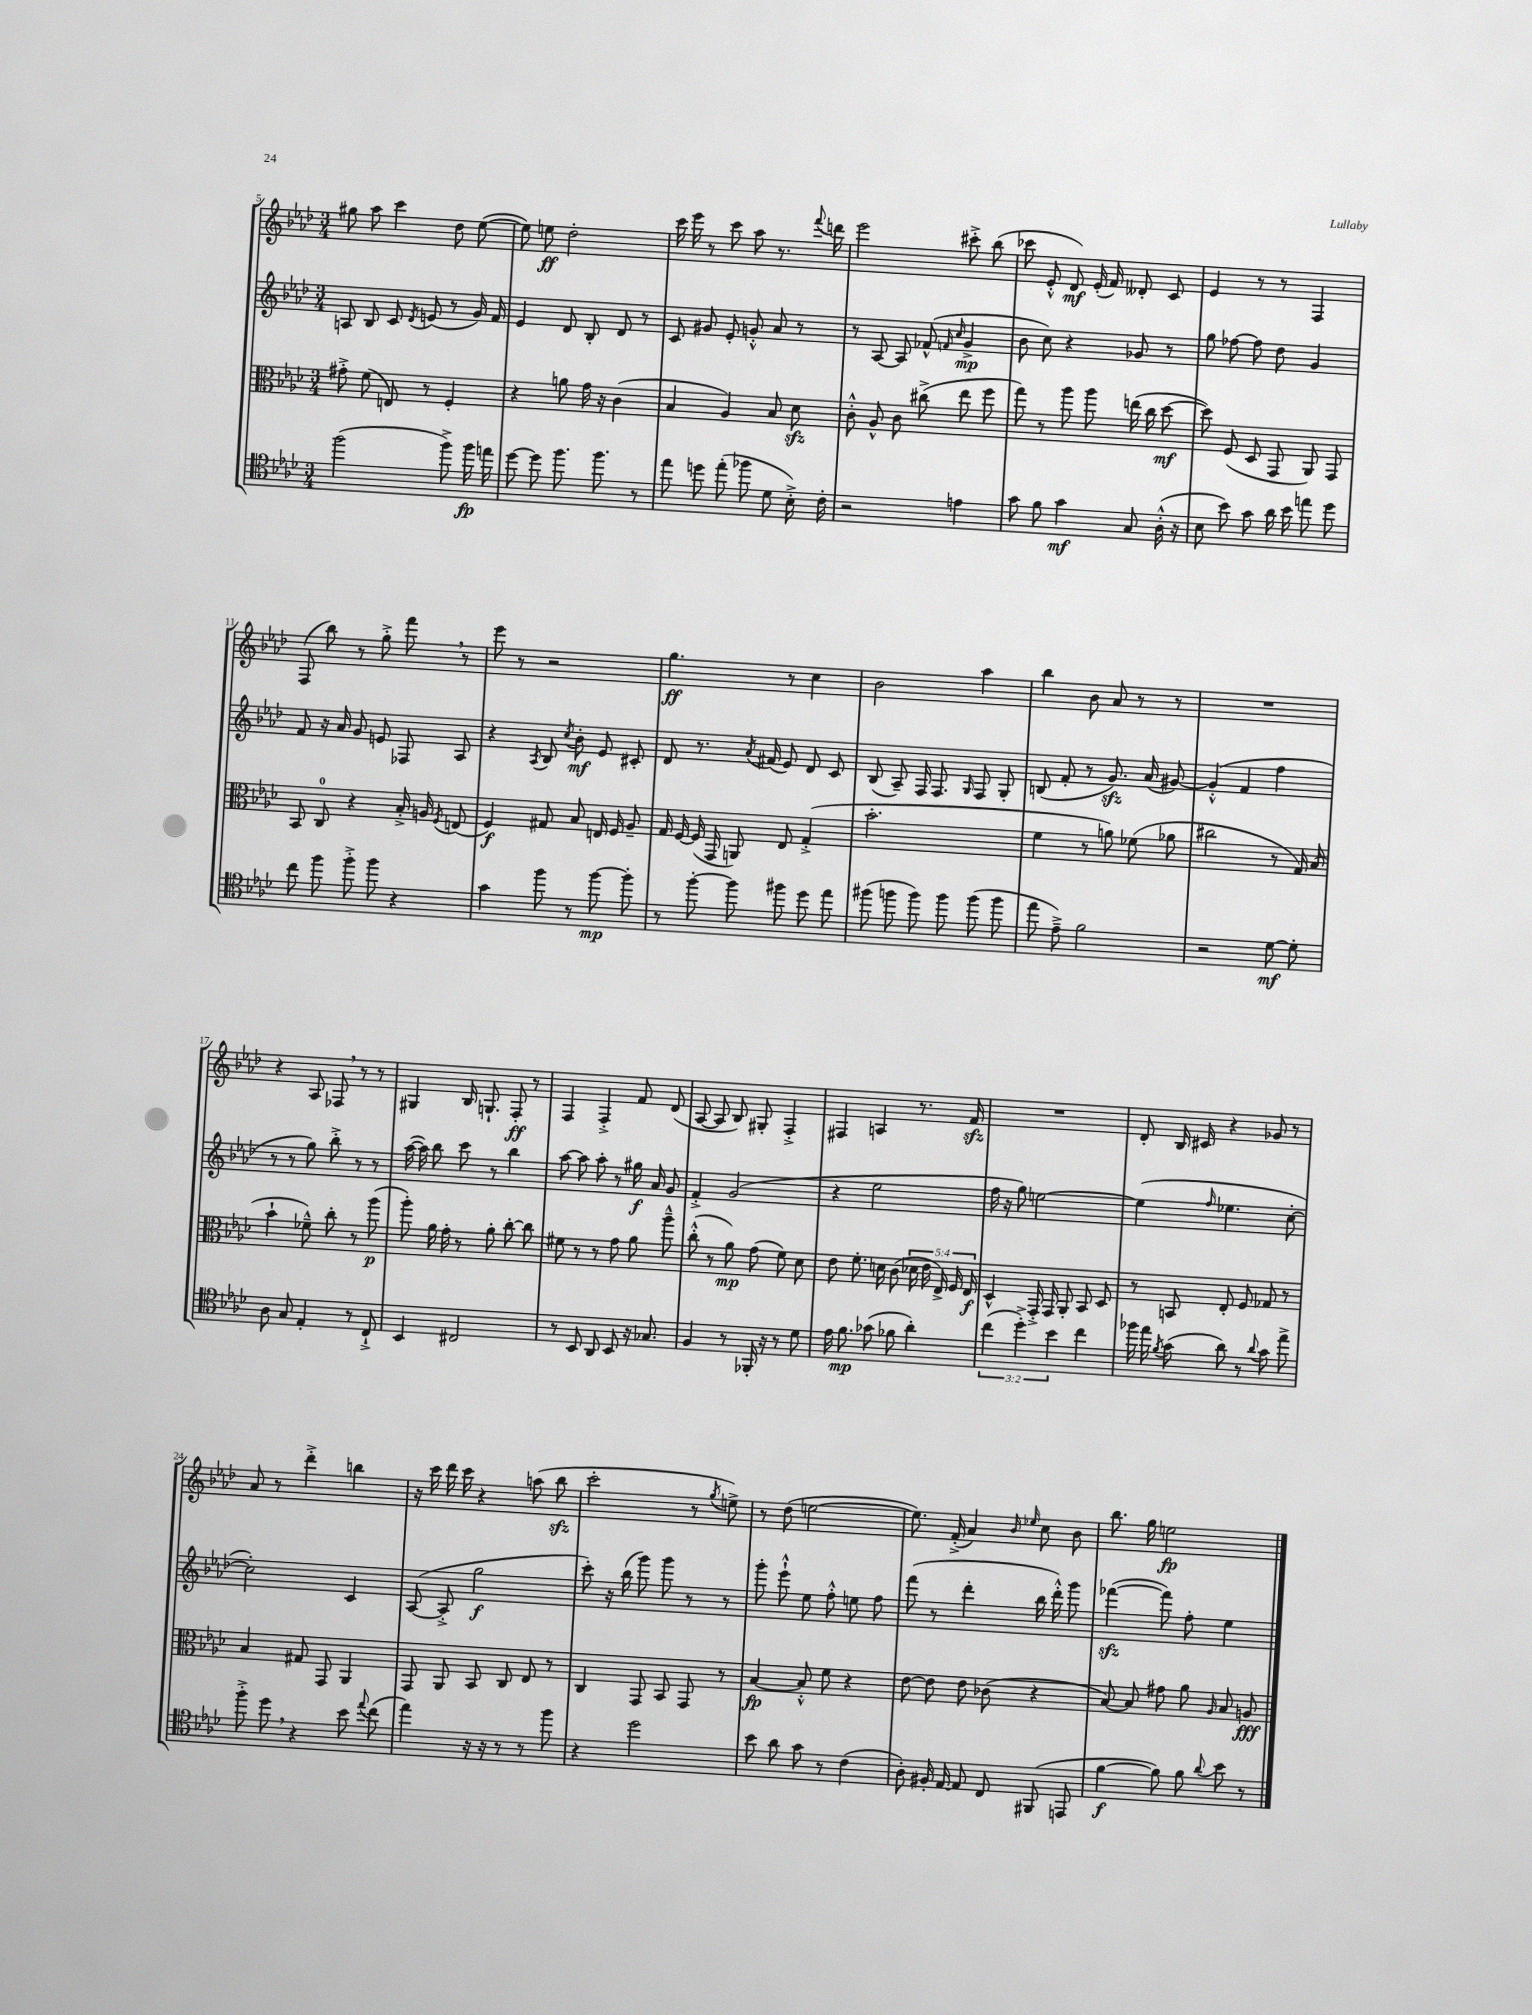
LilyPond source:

<<
\new StaffGroup <<
\new Staff = "s0" {
    \clef treble \key aes \major \numericTimeSignature \time 3/4
    \autoBeamOff gis''8 aes''8 c'''4 des''8 ees''8~( |
    ees''8) e''8\ff des''2-. |
    c'''16 ees'''16 r8 c'''8 aes''8 r8. \appoggiatura { f'''8 } d'''16 |
    ees'''2 cis'''8-.-> bes''8( |
    ces'''8 ees'8-.-^ des'8\mf) ees'16-.( f'16) deses'8-. c'8 |
    ees'4 r8 r8 f4 |
    f8( bes''8) r8 g''8-.-> f'''8 \breathe r8 |
    ees'''8 r8 r2 |
    g''4.\ff r8 c''4 |
    bes'2 aes''4 |
    bes''4 bes'8 aes'8 r8 r8 |
    R2. |
    r4 aes8 fes8 \breathe r8 r8 |
    gis4 bes16 g8.-! f8-.\ff r8 |
    f4 f4-.-> f'8 des'8( |
    aes8~ aes8 bes8) gis8-. f4-.-> |
    fis4 a4 r8. f'16\sfz |
    R2. |
    des'8-. bes16 cis'16 r4 ges'8 r8 |
    aes'8 r8 des'''4-.-> b''4 |
    r16 c'''16 des'''16 c'''16 r4 a''8( bes''8\sfz |
    c'''2-. r8 \acciaccatura { g''8 } e''8->) |
    r8 des''8( e''2~ |
    e''8.) f'16-.->( aes'4) \grace { bes'16 ees''16 } c''8 bes'8 |
    bes''8. g''16 e''2\fp \bar "|." |
}
\new Staff = "s1" {
    \clef treble \key aes \major \numericTimeSignature \time 3/4
    \autoBeamOff a8 bes8 c'8 \acciaccatura { des'8 } e'8( r8 g'16) f'16 |
    ees'4 des'8 bes8-. des'8 r8 |
    c'8 gis'8 ees'8-. g'8-.-^ aes'8 r8 |
    r8 aes8~ aes8 fes'8-^( \grace { f'16 c''16 } g'4->\mp |
    bes'8 c''8) r4 ges'8 r8 |
    g''8 fes''8~ fes''8 des''8 g'4 |
    f'8 r16 aes'16 g'8 e'8 fes8 aes8 |
    r4 \acciaccatura { aes8 } bes8 \acciaccatura { c''8 } bes'8-.\mf ees'8 cis'8-. |
    des'8 r8. \acciaccatura { aes'8 } fis'16( ees'8) des'8 c'8 |
    bes8( aes8--) f16 f8. \grace { g16 } f8 g8-. |
    b8( f'8-. r8 g'8.\sfz) aes'16( gis'8~) |
    gis'4-.-^( f'4 f''4 |
    r8 r8 g''8) bes''8-.-> r8 r8 |
    aes''16~( aes''16) bes''8 c'''8 r8 bes''4 |
    aes''8~ aes''8 aes''8-. r8 gis''16\f aes'16 g'8 |
    f'4-.-> g'2( |
    r4 ees''2 |
    f''16 r16 g''8) e''2~ |
    e''4( \grace { f''16 } ees''4. c''8~-. |
    c''2-.) c'4 |
    aes8~( aes8-.-> g''2\f |
    c'''8-.) r16 bes''16( g'''8) g'''8 r8 r8 |
    g'''8-. ees'''8-!-^ ees''8 f''8-.-^ e''8 f''8 |
    f'''8( r8 des'''4-. bes''16 des'''16-.-^) g'''8 |
    fes'''4~\sfz( fes'''8) f''8-. ees''4 \bar "|." |
}
\new Staff = "s2" {
    \clef alto \key aes \major \numericTimeSignature \time 3/4 \override Staff.TupletNumber.text = #tuplet-number::calc-fraction-text
    \autoBeamOff gis'8-.-> f'8( e8) r8 f4-. |
    r4 a'8 g'16 r16 c'4( |
    bes4 aes4) bes8 des'8\sfz |
    c'8-.-^ aes8-^ c'8 cis''8->( ees''8 f''8 |
    g''8) r8 aes''8 aes''8 e''16( c''16 des''8~\mf |
    des''8) f8( des8 g,8 aes,8) g,8 |
    bes,8 c8-0 r4 bes16-.-> a16 \acciaccatura { f8 } e8( |
    f4\f) gis8 bes8 e16 f16 aes8-- |
    g16 f16~ f16( g,16 a,8) ees8 g4-.->( |
    bes'2.-. |
    f'4 r8 a'8) fes'8( aes'8 |
    cis''2 r8 g16) bes16( |
    bes'4-! fes'8---^) c''8-. r8 aes''8\p( |
    aes''8-.) aes'16 g'16-. r8 aes'8-. c''8~-. c''8 |
    fis'8 r8 r8 g'8 aes'8 aes''8---^ |
    c''8-.-^( r8 aes'8\mp) g'8( f'8) des'8 |
    ees'8 f'8.-. d'16 c'8( \tuplet 5/4 { des'16 ees'16 ees16->) f16 ees16\f } |
    des4-^ g,16-.-> g,16 aes,8-. bes,8 des8 |
    r8 b,8 ees8-. f8 ges8 r8 |
    bes4 gis8 g,8 aes,4 |
    g,8 aes,8 bes,8 c8 ees8 r8 |
    c4 g,8 bes,8 g,8 r8 |
    bes4~\fp bes8-.-^ f'8 r4 |
    ees'8~ ees'8 ees'8 ces'8( r4 |
    bes8~) bes8 gis'8 aes'8 \grace { aes16 } bes8 a8\fff \bar "|." |
}
\new Staff = "s3" {
    \clef tenor \key aes \major \numericTimeSignature \time 3/4 \override Staff.TupletNumber.text = #tuplet-number::calc-fraction-text
    \autoBeamOff f''2( f''8->) f''16\fp e''16 |
    des''8~ des''8 f''8. f''8. r8 |
    ees''8 d''8 ees''8-.( fes''8 des'8 bes16-.->) c'16-. |
    r2 e'4 |
    g'8 f'8 g'4\mf g8 aes16-.-^( r16 |
    bes8 bes'8) g'8 aes'16 bes'16 e''8 des''8 |
    c''8 f''8 f''8-.-> f''8 r4 |
    g'4 f''8 r8 f''8~\mp f''8-. |
    r8 f''8~-. f''8 fis''8 des''8 ees''8 |
    fis''8( f''8 f''8) f''8 f''8( f''8 |
    ees''8 ees'8--->) f'2 |
    r2 des'8~\mf des'8-. |
    aes8 g8 ees4-. r8 c8-!-> |
    bes,4 cis2 |
    r8 bes,8 aes,8 bes,8 r16 ges8. |
    f4 r8 fes,16-. r16 r8 des'8 |
    ees'16 f'8.\mp ges'8( fes'8 aes'4-.) |
    \tuplet 3/2 { c''4( des''4-.->) bes'4 } c''4 |
    fes''16 ees''16 \acciaccatura { f'8 } g'8( aes'8) r8 \appoggiatura { aes'8 } g'8 ees''8-> |
    f''8-.-> des''8 \breathe r4 bes'8 \appoggiatura { ees''8 } c''8( |
    ees''4) r16 r16 r8 r8 f''8 |
    r4 des''2 |
    bes'8 aes'8 g'8 r8 c'4( |
    aes8-.) fis16-. ees16~ ees8 c8 fis,8( e,8 |
    f'4~\f f'8) f'8 \appoggiatura { aes'8 } bes'8 r8 \bar "|." |
}
>>
>>
\layout { \context { \Score currentBarNumber = #5 } }
